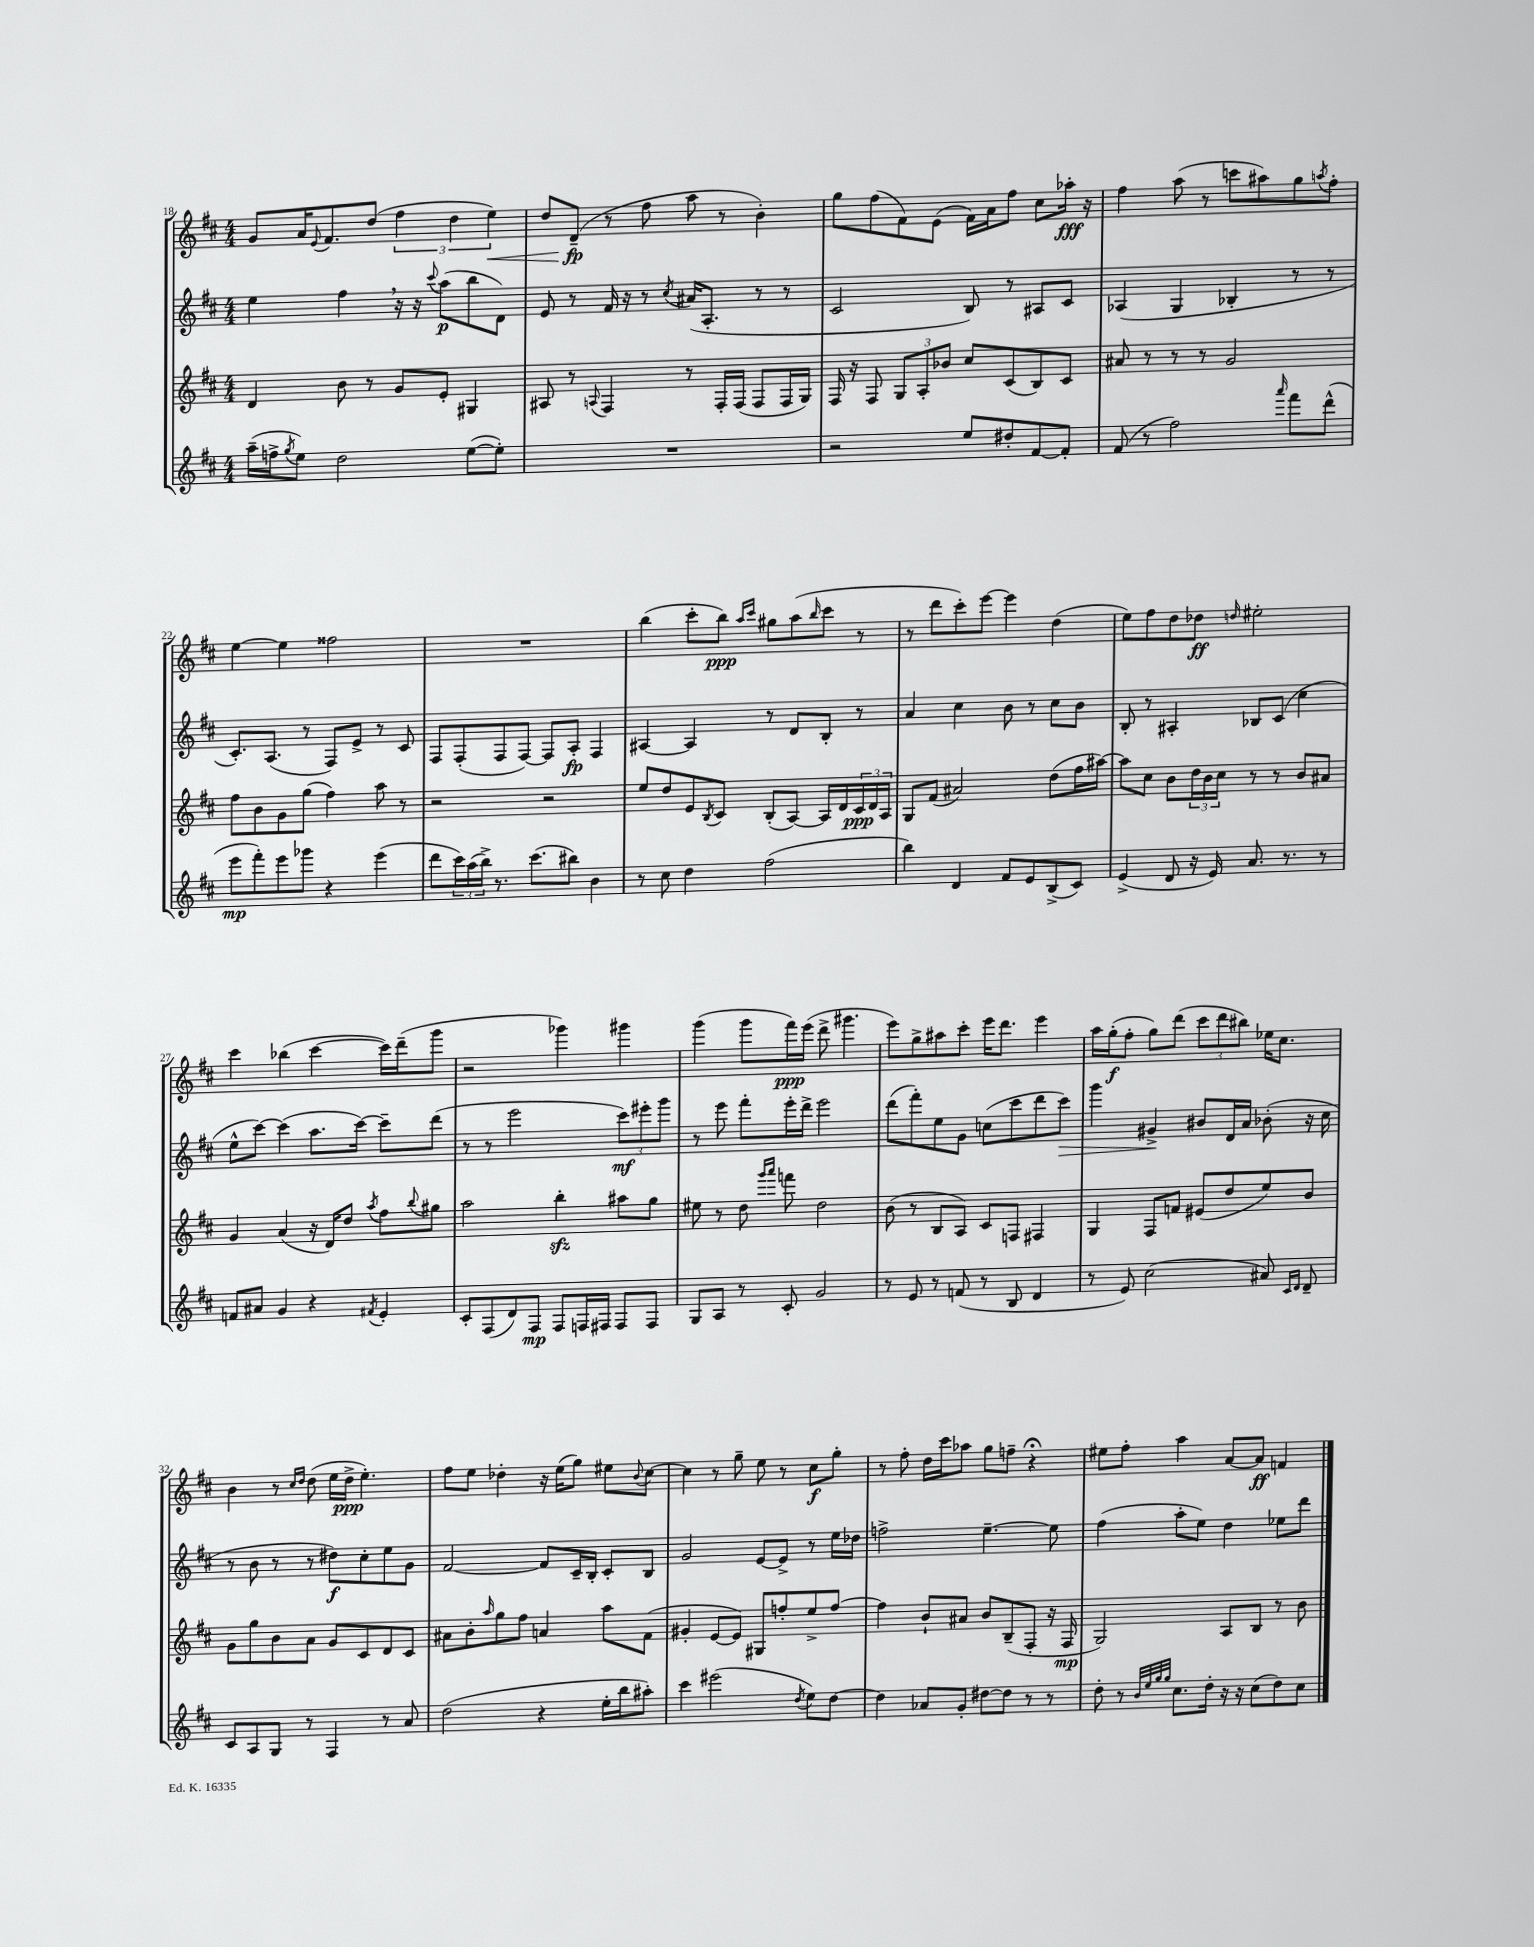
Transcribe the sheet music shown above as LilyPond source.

<<
\new StaffGroup <<
\new Staff = "s0" {
    \clef treble \key d \major \numericTimeSignature \time 4/4
    g'8 a'16 \appoggiatura { e'8 } fis'8. d''8( \tuplet 3/2 { fis''4 d''4 e''4\<) } |
    d''8 d'8--\fp\!( r8 fis''8 a''8 r8 b'4-.) |
    g''8 fis''8( fis'8) e'8( fis'16) a'16 fis''8 cis''8 aes''16-.\fff r16 |
    fis''4 a''8( r8 c'''8 ais''8) g''8 \acciaccatura { a''8 } fis''8-. |
    e''4~ e''4 fisis''2 |
    R1 |
    b''4( cis'''8-. b''8\ppp) \grace { a''16 cis'''16 } gis''8 a''8( \grace { b''16 } cis'''8 r8 |
    r8 d'''8 cis'''8-.) e'''8~ e'''4 d''4( |
    e''8) fis''8 d''8 des''8\ff \grace { d''16 } eis''2-. |
    cis'''4 bes''4( cis'''4~ cis'''16) d'''16--( g'''8 |
    r2 ges'''4) gis'''4 |
    g'''4( g'''8 fis'''16\ppp) e'''16( d'''8-> gis'''4. |
    e'''8) g''8-> ais''8 cis'''8-. e'''16 d'''8. e'''4 |
    a''16 g''16-.\f( fis''8-. g''8) d'''8( \tuplet 3/2 { cis'''8 d'''8 bis''8) } ees''16 cis''8. |
    b'4 r8 \grace { cis''16 d''16 } d''8( e''16 d''16->\ppp e''4.-.) |
    fis''8 e''8 des''4-. r16 e''16( g''8) eis''8 \appoggiatura { b'8 } cis''8~ |
    cis''4 r8 g''8-- e''8 r8 cis''8\f g''8-. |
    r8 fis''8-. d''16 cis'''16 aes''8 g''8 f''8-- r4\fermata |
    eis''8 fis''8-. a''4 a'8~ a'8\ff f'4 \bar "|." |
}
\new Staff = "s1" {
    \clef treble \key d \major \numericTimeSignature \time 4/4
    e''4 fis''4 \breathe r16 r16 \appoggiatura { cis'''8 } a''8\p( b''8 d'8) |
    e'8 r8 fis'16 r16 r8 \acciaccatura { cis''8 } ais'16( a8.-. r8 r8 |
    cis'2 b8) r8 ais8 cis'8 |
    aes4( g4 bes4-. r8 r8 |
    cis'8.-.) a8.( r8 fis8) e'8-> r8 cis'8 |
    fis8 fis8-.( fis8 fis8~) fis8 a8-.\fp fis4 |
    ais4~ ais4 r8 d'8 b8-. r8 |
    a'4 cis''4 b'8 r8 cis''8 b'8 |
    b8-. r8 ais4-. bes8 cis'8( cis''4 |
    e''8-^ cis'''8~) cis'''4( a''8. cis'''16~) cis'''8-- d'''8( |
    r8 r8 e'''2 \tuplet 3/2 { cis'''8\mf) eis'''8-. g'''8 } |
    r8 e'''8 fis'''8-. e'''16-. d'''16-> e'''2 |
    d'''8( fis'''8-.) e''8 g'8 c''8( cis'''8 d'''8 cis'''8\>) |
    g'''4 gis'4->\! bis'8 d'16 a'16 bes'8-.( r16 cis''16 |
    r8 b'8 r8 r8 dis''8\f) cis''8-. e''8 g'8 |
    fis'2~ fis'8 cis'16-- b16-. cis'8-. b8 |
    g'2 e'8~ e'8-> r8 e''16 des''16 |
    f''2-> e''4.~-- e''8 |
    fis''4( a''8-. e''8) d''4 ees''8 d'''8 \bar "|." |
}
\new Staff = "s2" {
    \clef treble \key d \major \numericTimeSignature \time 4/4
    d'4 b'8 r8 g'8 e'8-. gis4 |
    ais8 r8 \appoggiatura { a8 } fis4 r8 fis16-. fis16( fis8 fis16 g16) |
    fis16 r16 fis8 \tuplet 3/2 { g8 a8-. bes'8 } cis''8 cis'8( b8) cis'8 |
    ais'8 r8 r8 r8 g'2 |
    fis''8 b'8 g'8 g''8( fis''4) a''8 r8 |
    r2 r2 |
    e''8 d''8 e'8 \acciaccatura { b8 } cis'8 b8-.( a8~) a16 d'16 \tuplet 3/2 { cis'16\ppp d'16 a16 } |
    g8 fis'8( ais'2) d''8( fis''16 ais''16~) |
    ais''8 cis''8 b'8 \tuplet 3/2 { d''16 b'16 cis''16 } r8 r8 b'8 ais'8 |
    g'4 a'4( r16 d'16) d''8 \acciaccatura { a''8 } fis''8 \appoggiatura { b''8 } gis''8 |
    a''2 b''4-.\sfz ais''8 g''8 |
    eis''8 r8 d''8 \grace { g'''16 a'''16 } f'''8 d''2 |
    b'8( r8 b8 a8) cis'8 f8 fis4 |
    g4 fis8 f'8 eis'8( d''8 e''8) b'8 |
    g'8 g''8 b'8 a'8 g'8 cis'8 d'8 cis'8 |
    ais'8 b'8-. \grace { a''16 } g''8 fis''8 a'4 a''8 fis'8( |
    gis'4-. e'8~ e'8) gis8 f''8-. e''8-> f''8~ |
    f''4 b'8-! ais'8 b'8 b8--( fis8-. r16 fis16\mp |
    g2) a8 b8 r8 b'8 \bar "|." |
}
\new Staff = "s3" {
    \clef treble \key d \major \numericTimeSignature \time 4/4
    a''16--( f''16-> \acciaccatura { g''8 } e''8) d''2 e''8~( e''8-.) |
    R1 |
    r2 e''8 dis''8-. fis'8~ fis'8-. |
    fis'8( r8 fis''2) \grace { a'''16 } fis'''8 d'''8-^( |
    e'''8\mp fis'''8-.) e'''8 ges'''8 r4 e'''4( |
    d'''8 \tuplet 3/2 { cis'''16) a''16( b''16->) } r8. cis'''8.( bis''8) b'4 |
    r8 cis''8 d''4 fis''2( |
    b''4) d'4 fis'8 e'8 b8->( cis'8) |
    e'4->( d'8 r16 e'16) a'8. r8. r8 |
    f'8 ais'8 g'4 r4 \acciaccatura { fis'8 } e'4-. |
    cis'8-. fis8( d'8) fis8\mp fis8 f16 fis16 fis8 fis8 |
    g8 a8 r8 cis'8-. g'2 |
    r8 e'8 r8 f'8( r8 b8 d'4 |
    r8 e'8) cis''2( ais'8) \grace { cis'16 d'16 } d'8-- |
    cis'8 a8 g8 r8 fis4 r8 a'8 |
    d''2( r4 e''16-. b''16 ais''8-.) |
    cis'''4 eis'''2( \acciaccatura { d''8 } e''8) d''8~ |
    d''4 aes'8 g'8-. dis''8~ dis''8 r8 r8 |
    d''8-. r8 \grace { b'32 e''32 g''32 g''32 } cis''8. d''16-. r16 r16 cis''8( d''8) cis''8 \bar "|." |
}
>>
>>
\layout { \context { \Score currentBarNumber = #18 } }
